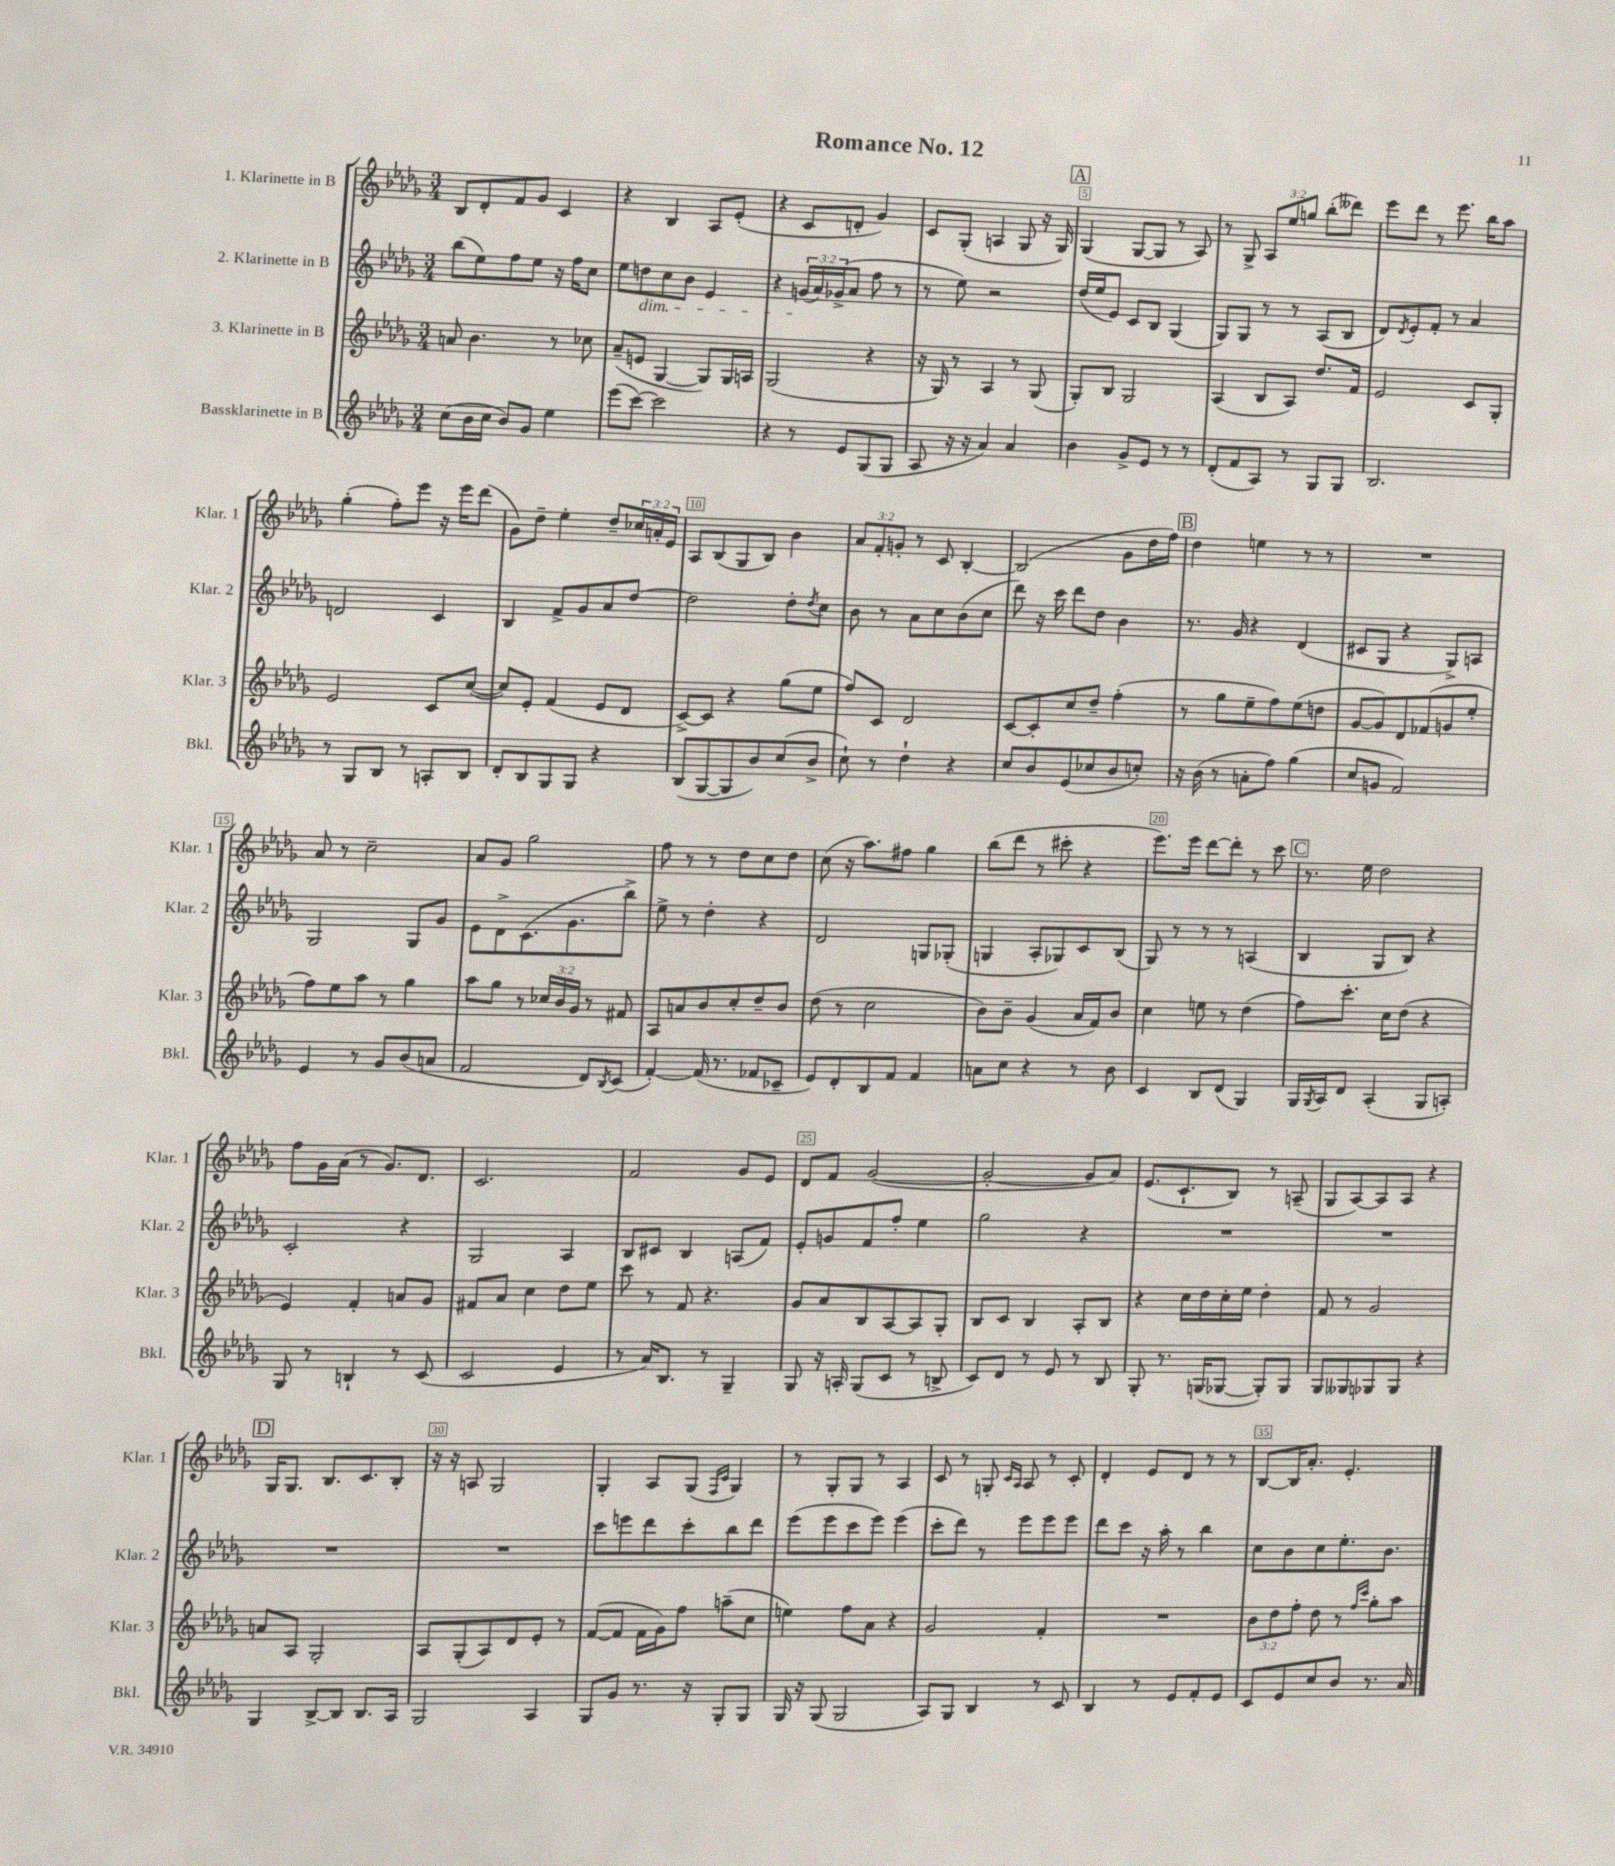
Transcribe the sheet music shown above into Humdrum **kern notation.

**kern	**kern	**kern	**kern
*staff4	*staff3	*staff2	*staff1
*clefG2	*clefG2	*clefG2	*clefG2
*k[b-e-a-d-g-]	*k[b-e-a-d-g-]	*k[b-e-a-d-g-]	*k[b-e-a-d-g-]
*M3/4	*M3/4	*M3/4	*M3/4
(8cc	8a	(8bb-	8B-
16b-	4.b-	8ee-)	8d-'
16cc	.	.	.
8b-)	.	8ff	8f
8g-	.	8ee-	8g-
4ee-	8r	16r	4c
.	.	16ff	.
.	8cc-	8cc	.
=	=	=	=
(8eee-	(8a-~	8ee-	4r
[8ccc)	8e	8dd	.
2ccc]	[4G-	8cc	4B-
.	.	8b-	.
.	8G-])	4e-	8A-
.	16G-	.	(8e-'
.	16A	.	.
=	=	=	=
4r	(2G-	4r	4r
8r	.	(24g	8c
.	.	24a-)	.
.	.	(24g-^	.
8e-	.	8a-	8d'
(8G-	4r	8ff	4g-)
8G-	.	8r	.
=	=	=	=
8A-	16r	8r	8c
.	16G-)	.	.
16r	8r	8ee-)	(8G-'
16r	.	.	.
4a-)	4A-	2r	4A
4a-	8r	.	8G-
.	(8G-	.	16r
.	.	.	16G-)
=	=	=	=
4b-	8G-')	(16dd-	(4G-
.	.	16ee-	.
.	8B-	8e-)	.
8g-^	2G-	8c	[8G-
8e-	.	8B-	8G-]
8r	.	(4G-	8r
8r	.	.	8A-)
=	=	=	=
(8d-'	(4A-	8G-)	8r
8f	.	8G-	8G-^
8A-)	8B-	8r	12A-
.	.	.	12ee-
8r	8A-)	8r	.
.	.	.	12gg
8G-	8.dd-	(8A-	(8bb-'
8G-	.	8B-	8ddd--)
.	16f	.	.
=	=	=	=
2.B-	2e-	8d-)	8eee-
.	.	8qd-	.
.	.	8e-'	8ddd-
.	.	8f'	8r
.	.	8r	8.eee-
.	8c	4a-	.
.	.	.	16bb-
.	8G-'	.	8aa-
=	=	=	=
8r	2e-	2d	(4gg-'
8G-	.	.	.
8B-	.	.	8ff')
8r	.	.	8eee-
8A'	8c	4c	16r
.	.	.	16eee-
8B-	([8cc	.	(8ddd-
=	=	=	=
8d-'	8cc])	4B-	8g-)
8B-	8e-'	.	8dd-~
8G-	(4f	8f^	4ee-'
8G-	.	8g-	.
4r	8e-	8a-	8dd-~
.	8d-	[8dd-	24cc-
.	.	.	24a'
.	.	.	24e-
=	=	=	=
(8B-	[8c^)	2dd-]	8A-
[8G-	8c]	.	(8B-
8G-]	4r	.	8G-
8b-)	.	.	8B-)
(8cc	(8gg-	8dd-'	4b-
.	.	8qdd-	.
8b-^	8ee-	8cc	.
=	=	=	=
8cc`)	8ff)	8b-	12a-
.	.	.	12f'
8r	8c	8r	.
.	.	.	12g'
4dd-`	2d-	8a-	8r
.	.	8cc	8c
4r	.	(8b-	[4B-'
.	.	8cc	.
=	=	=	=
8cc	[8c	8ddd-)	(2B-]
8b-	8c']	16r	.
.	.	16ccc	.
(8e-	8cc	8ddd-	.
8cc-	8dd-~	8dd-	.
8b-	(4ff'	4b-	8g-
8cc')	.	.	16dd-
.	.	.	16ff)
=	=	=	=
16r	8r	8.r	4dd-
(16b-	.	.	.
8r	8gg-	.	.
.	.	16g-	.
8a'	8ee-~	4r	4ee
8ff)	8ff)	.	.
(4gg-	(8ee-	(4d-	8r
.	8dd	.	8r
=	=	=	=
8cc	[8g-	8c#	2.r
8g	8g-])	8G-	.
2f)	8d-	4r	.
.	(8f-	.	.
.	8g	8G-^)	.
.	8ee-'	8A	.
=	=	=	=
4e-	8ff)	2G-	8a-
.	8ee-	.	8r
8r	8aa-	.	2cc~
8g-	8r	.	.
(8b-	4gg-	8G-	.
8a	.	8g-	.
=	=	=	=
2f	8aa-	8e-	8a-
.	8gg-	8d-^	8g-
.	8r	(8.c	2gg-
.	24cc-	.	.
.	24b-	.	.
.	.	8.g-	.
.	24g-	.	.
8d-)	8r	.	.
8qB-	.	.	.
(8c	8f#	8bb-^)	.
=	=	=	=
[4f')	8A-	8ee-^	8ff
.	8a	8r	8r
(16f]	8b-	4dd-'	8r
8.r	.	.	.
.	8cc'	.	8dd-
8f-	8dd-~	4r	8cc
8c-~	8b-	.	8dd-
=	=	=	=
8e-)	(8dd-	2d-	(8cc
8d-'	8r	.	16r
.	.	.	8.aa-)
8B-	2cc	.	.
8f	.	.	8ff#
4f	.	8G	4gg-
.	.	(8G-'	.
=	=	=	=
8a	8b-)	4G	(8bb-
8cc	8b-~	.	8ddd-
4r	(4g-	8A-'	8r
.	.	8G-)	8ccc#'
8r	16a-	8c	4r
.	16f)	.	.
8b-	8b-	(8B-	.
=	=	=	=
4c	4cc	8G-)	8.eee-)
.	.	8r	.
.	.	.	16eee-
8B-	8ee	8r	[8ddd-
(8d-	8r	8r	8ddd-']
4G-)	(4dd-	(4A	8r
.	.	.	8ccc
=	=	=	=
16G-	8ff)	4B-	8.r
8qG-	.	.	.
16A-	.	.	.
8d-	8.ccc'	.	.
.	.	.	16ee-
(4A-'	.	8G-	2dd-
.	16cc	.	.
.	(8dd-	8B-)	.
8G-	4r	4r	.
8A')	.	.	.
=	=	=	=
8G-	4e-)	2c'	8ff
8r	.	.	16g-
.	.	.	(16a-
4B`	4f'	.	8r
.	.	.	8.g-)
8r	8a	4r	.
.	.	.	8.d-
(8c	8g-	.	.
=	=	=	=
2c	8f#	2G-	2.c
.	8a-	.	.
.	4cc	.	.
4e-	8dd-	4A-	.
.	8ee-	.	.
=	=	=	=
8r	8ccc	8B-	2f
16a-)	8r	8c#	.
8.B-	.	.	.
.	8f	4B-	.
8r	4.r	.	.
4G-~	.	(8A	8g-
.	.	8f)	8e-
=	=	=	=
8G-	8g-	8e-'	8d-
16r	8a-	8g	8f
16A'	.	.	.
(8G-	8B-	8f	([2g-
8c	[8A-	8ff'	.
8r	8A-]	4ee-	.
8B^	8G-'	.	.
=	=	=	=
8c)	8B-	2gg-	2g-'_
8d-	8c	.	.
8r	4B-	.	.
8e-	.	.	.
8r	8A-'	4r	8g-]
8B-	8B-	.	8a-)
=	=	=	=
8G-'	4r	2.r	(8.e-
8.r	.	.	.
.	.	.	8.c`
.	16cc	.	.
(16G	16dd-	.	.
[8G-	16cc'	.	8B-)
.	16ee-	.	.
8G-'])	4dd-'	.	8r
8G-	.	.	(8A~
=	=	=	=
8G-	8f	2.r	8G-
8G--	8r	.	[8A-)
8G-	2g-	.	8A-]
8G-	.	.	8A-
4r	.	.	4r
=	=	=	=
4G-	8a	2.r	16G-
.	.	.	8.G-
.	8A-	.	.
[8B-^	2G-'	.	8.B-
8B-]	.	.	.
.	.	.	8.c
8.B-	.	.	.
.	.	.	8B-'
16A-	.	.	.
=	=	=	=
2G-	8A-	2.r	16r
.	.	.	16r
.	(8G-'	.	8A
.	8A-)	.	2G-
.	8d-	.	.
4A-	8e-'	.	.
.	8r	.	.
=	=	=	=
8G-	([8f	8ccc	4G-'
8g-	8f]	8eee	.
8.r	16f	8ddd-	8A-
.	16g-)	.	.
.	8ff	8ccc'	(8G-
16r	.	.	.
.	.	.	16qqF
.	.	.	16qqc
8G-'	(8aa~	8bb-	4G-)
8G-	8cc	8ddd-	.
=	=	=	=
16G-	4ee)	(8eee-	8r
16r	.	.	.
(8G-	.	8eee-	8G-'
2G-	8ff	8ccc	8G-
.	8a-	8eee-)	8r
.	4r	(4eee-	4A-
=	=	=	=
8A-)	2g-	8ccc'	8c
8G-	.	8ddd-)	8r
4B-	.	8r	8G'
.	.	.	16qqc
.	.	.	16qqA-
.	.	8eee-	8A-
8r	4f'	8eee-	8r
8c	.	8eee-	8c'
=	=	=	=
4B-	2.r	8ddd-	4d-'
.	.	8ccc	.
8r	.	16r	8e-
.	.	16aa-'	.
8e-	.	8r	8d-
8f'	.	4bb-	8r
8e-	.	.	8r
=	=	=	=
8c	12b-	8cc	[8B-
.	12dd-	.	.
8e-	.	8b-	16B-]
.	12ff'	.	.
.	.	.	8.a-'
8cc	8dd-	8cc	.
8b-	8r	8.ee-'	4.e-'
.	16qqff	.	.
.	16qqccc	.	.
8.r	8gg-'	.	.
.	.	8.b-	.
.	8aa-	.	.
16a-	.	.	.
==	==	==	==
*-	*-	*-	*-
